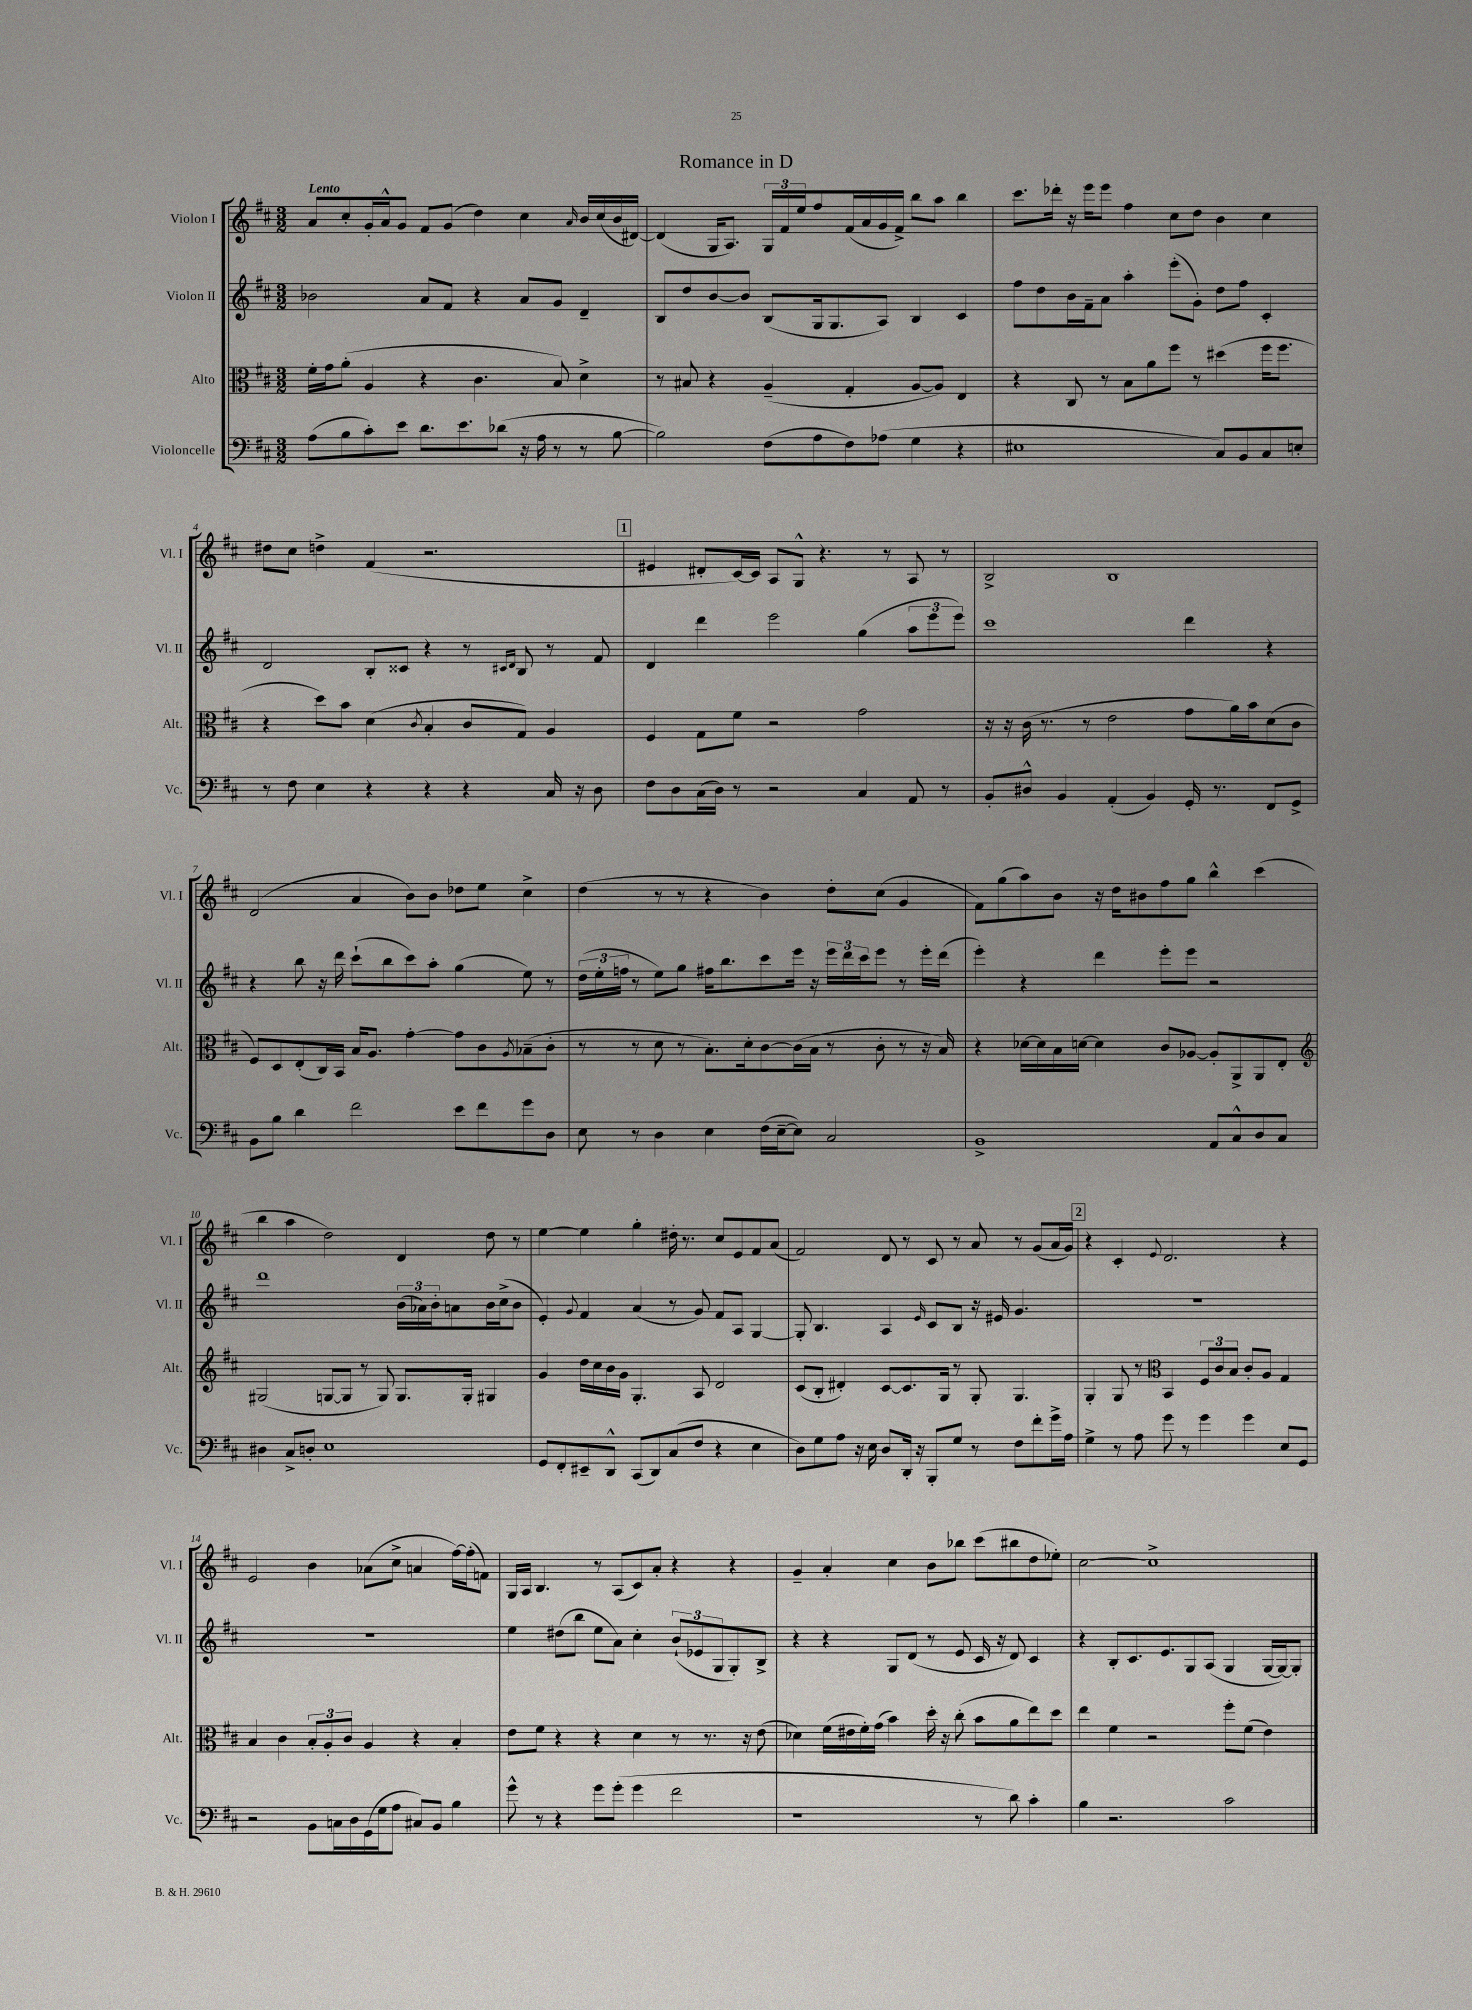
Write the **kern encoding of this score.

**kern	**kern	**kern	**kern
*part4	*part3	*part2	*part1
*staff4	*staff3	*staff2	*staff1
*I"Violoncelle	*I"Alto	*I"Violon II	*I"Violon I
*I'Vc.	*I'Alt.	*I'Vl. II	*I'Vl. I
*clefF4	*clefC3	*clefG2	*clefG2
*k[f#c#]	*k[f#c#]	*k[f#c#]	*k[f#c#]
*M3/2	*M3/2	*M3/2	*M3/2
=1	=1	=1	=1
!	!	!	!LO:TX:a:B:t=Lento
(8A\L	16f#'\LL	2b-X\	8a/L
.	16g\J	.	.
8B\	(8a'\J	.	8cc#'/
8c#'\)	4A/	.	16g'/L
.	.	.	16a^^/J
8e\J	.	.	8g/J
8.d\L	4r	8a/L	8f#/L
.	.	8f#/J	(8g/J
8.e\	.	.	.
.	4.c#\	4r	4dd\)
(8d-X\J	.	.	.
16r	.	8a/L	4cc#\
16A\	.	.	.
8r	8B/)	8g/J	.
.	.	.	16qqa/
8r	4d^\	4d~/	16b/LL
.	.	.	(16cc#/
[8B\	.	.	16b/
.	.	.	[16d#X/JJ)
=2	=2	=2	=2
2B\])	8r	8B/L	(4d#/]
.	8B#X/	8dd/	.
.	4r	[8b/	16G/KL
.	.	.	8.A/J)
.	.	8b/J]	.
(8F#\L	(4A~/	(8B/L	24G/LL
.	.	.	24f#/
.	.	.	24ee/J
8A\	.	16G/k	8ff#/
.	.	8.G/	.
8F#\)	4G'/	.	(16f#/L
.	.	.	16a/
(8A-X\J	.	8A/J)	16g/
.	.	.	16f#^/JJ)
4G\	[8A/L	4B/	8bb\L
.	8A/J])	.	8aa\J
4r	4E/	4c#/	4bb\
=3	=3	=3	=3
1E#X	4r	8ff#\L	8.ccc#\L
.	.	8dd\	.
.	.	.	16ddd-X'\Jk
.	8C#/	16b\L	16r
.	.	16f#~\J	16eee\KL
.	8r	8a\J	8eee\J
.	8B\L	4aa'\	4ff#\
.	8a\	.	.
.	8ff#\J	(8eee'\L	8cc#\L
.	8r	8g'\J)	8dd\J
8C#/L)	(4dd#X\	8dd\L	4b\
8BB/	.	8ff#\J	.
8C#/	16ff#\KL	4c#'/	4cc#\
.	8.ff#\J	.	.
8En'/J	.	.	.
!!LO:LB:g=z
=4	=4	=4	=4
8r	4r	2d/	8dd#X\L
8F#\	.	.	8cc#\J
4E\	8dd\L)	.	4ddn^\
.	8b\J	.	.
4r	(4d\	8B'/L	(4f#/
.	.	8c##X/J	.
.	8qc#/	.	.
4r	4B'/	4r	2.r
4r	8c#/L	8r	.
.	.	16qqc#X/LL	.
.	.	16qqd/JJ	.
.	8G/J)	8B/	.
16C#/	4A/	8r	.
16r	.	.	.
8D\	.	8f#/	.
!!LO:REH:place=s1:t=1
=5	=5	=5	=5
8F#\L	4F#/	4d/	4e#X/
8D\	.	.	.
(16C#\L	8G\L	4ddd\	8d#X'/L
16D\JJ)	.	.	.
8r	8f#\J	.	[16c#/L)
.	.	.	16c#/JJ]
2r	2r	2eee\	8A/L
.	.	.	8G^^/J
.	.	.	4.r
4C#/	2g\	(4gg\	.
.	.	.	8r
8AA/	.	12aa\L	8A/
.	.	12eee\	.
8r	.	.	8r
.	.	12eee\J)	.
=6	=6	=6	=6
8BB'/L	16r	1ccc#	2B^/
.	16r	.	.
8D#X^^/J	(16c#\	.	.
.	8.r	.	.
4BB/	.	.	.
.	8r	.	.
(4AA'/	2e\	.	1B
4BB/)	.	.	.
16GG'/	8g\L	4ddd\	.
8.r	.	.	.
.	16a\L)	.	.
.	16b\J	.	.
8FF#/L	(8d\	4r	.
8GG^/J	8c#\J	.	.
!!LO:LB:g=z
=7	=7	=7	=7
8BB\L	8F#/L)	4r	(2d/
8B\J	8D/	.	.
4d\	(8E'/	8bb\	.
.	16C#/L)	16r	.
.	16BB/JJ	16ddd\	.
2f#\	16B/KL	(8ccc#`\L	4a/
.	8.A/J	.	.
.	.	8bb\	.
.	[4g'\	8ccc#\)	8b\L)
.	.	8aa'\J	8b\J
8e\L	8g\L]	(4gg\	8dd-X\L
8f#\	8c#\	.	8ee\J
.	8qA/	.	.
8g\	(8B-X~\	8ee\)	4cc#^\
8D\J	8c#'\J	8r	.
=8	=8	=8	=8
8E\	8r	(24dd\LL	(4dd\
.	.	24ee'\	.
.	.	24ffn\JJ	.
8r	8r	8r	.
4D\	8d\	8ee\L)	8r
.	8r	8gg\J	8r
4E\	8.B'\L)	16ff#X\KL	4r
.	.	8.bb\	.
.	16d'\k	.	.
(16F#\LL	[8c#\	8ccc#\	4b\)
[16E~\J	.	.	.
8E\J])	(16c#\L]	16eee\Jk	.
.	16B\JJ	16r	.
2C#/	8r	24eee\LL	8dd'\L
.	.	24ddd\	.
.	.	24ccc#\J	.
.	8c#'\	8eee\J	(8cc#\J
.	8r	8r	4g/
.	16r	16eee'\LL	.
.	16B/)	(16ddd\JJ	.
=9	=9	=9	=9
1BB^	4r	4eee'\)	8f#\L)
.	.	.	(8gg\
.	[16d-X\LL	4r	8aa\)
.	16d-\]	.	.
.	16B\	.	8b\J
.	[16dn\JJ	.	.
.	4d\]	4ddd\	16r
.	.	.	16dd\KL
.	.	.	8b#X\
.	8c#/L	8eee'\L	8ff#\
.	[8A-X/J	8eee\J	8gg\J
8AA/L	8A-'/L]	2r	4bb^^\
8C#^^/	8AA^/	.	.
8D/	8AA/	.	(4ccc#\
8C#/J	8E'/J	.	.
!!LO:LB:g=z
=10	=10	=10	=10
*	*clefG2	*	*
4D#X\	(2G#X/	1ddd	4bb\
8C#^/L	.	.	4aa\
8Dn'/J	.	.	.
1E	[8Gn/L	.	2dd\)
.	8G/J]	.	.
.	8r	.	.
.	8G/)	.	.
.	8.G/L	(24b\LL	4d/
.	.	24a-X\)	.
.	.	24b'\J	.
.	.	8an\	.
.	16G'/Jk	.	.
.	4G#X/	16b\L	8dd\
.	.	(16cc#^\J	.
.	.	8b\J	8r
=11	=11	=11	=11
8GG/L	4g/	4e'/)	[4ee\
8FF#'/	.	.	.
.	.	8qqg/	.
8EE#X~/	16dd\LL	4f#/	4ee\]
.	16cc#\	.	.
8DD^^/J	16b\	.	.
.	16g\JJ	.	.
(8CC#/L	4.G'/	(4a/	4gg'\
8DD/)	.	.	.
(8C#/	.	8r	16dd#X'\
.	.	.	8.r
8F#/J	8A/	8g/)	.
4r	2d/	8f#/L	8cc#/L
.	.	8A/J	8e/
4E\	.	[4G/	8f#/
.	.	.	(8a/J
=12	=12	=12	=12
8D\L)	(8c#/L	8G'/]	2f#/)
8G\	8B'/J	4.B/	.
8A\J	4d#X'/)	.	.
16r	.	.	.
16E\	.	.	.
8D/L	[8c#/L	4A/	8d/
16DD'/Jk	8.c#/]	.	8r
16r	.	.	.
.	.	16qqe/	.
8BBB'/L	.	8c#/L	8c#/
.	16G/Jk	.	.
8G/J	8r	8B/J	8r
8r	8G'/	16r	8a/
.	.	16e#X/	.
8F#\L	4.G/	4.g/	8r
8f#'\	.	.	(8g/L
16g^\L	.	.	16a/L
16A\JJ	.	.	16g/JJ)
!!LO:REH:place=s1:t=2
=13	=13	=13	=13
4G^\	4G'/	1.r	4r
8r	8G/	.	4c#'/
8A\	8r	.	.
*	*clefC3	*	*
.	.	.	8qqe/
8g\	4BB/	.	2.d/
8r	.	.	.
4g\	12F#/L	.	.
.	12c#/	.	.
.	12B/J	.	.
4g\	8c#'/L	.	.
.	8A/J	.	.
8E/L	4G/	.	4r
8GG/J	.	.	.
!!LO:LB:g=z
=14	=14	=14	=14
2r	4B/	1.r	2e/
.	4c#\	.	.
8BB\L	12B'/L	.	4b\
.	12A'/	.	.
16Cn\L	.	.	.
.	12c#/J	.	.
16D\	.	.	.
(16GG\	4A/	.	(8a-X\L
16G\J	.	.	.
8A\J	.	.	8cc#^\J
8C#X/L)	4r	.	4an/
8BB/J	.	.	.
4B\	4B'/	.	[16ff#\LL)
.	.	.	(16ff#'\J]
.	.	.	8fn\J)
=15	=15	=15	=15
8g^^\	8e\L	4ee\	16G/LL
.	.	.	16A/JJ
8r	8f#\J	.	4.B/
4r	4r	(8dd#X\L	.
.	.	8bb\J	.
8g\L	4r	8ee\L	8r
(8g'\J	.	8a\J)	(8A/L
4g\	4d\	4cc#'\	8c#/)
.	.	.	8a'/J
2f#\	8r	(12b`/L	4r
.	.	12e-X/	.
.	8.r	.	.
.	.	12G/	.
.	.	8G'/)	4r
.	16r	.	.
.	(8e\	8B^/J	.
=16	=16	=16	=16
1r	4d-X\)	4r	4g~/
.	(16f#\LL	4r	4a'/
.	16e#X\	.	.
.	16f#'\)	.	.
.	(16g\JJ	.	.
.	4b\)	8G/L	4cc#\
.	.	(8d/J	.
.	16dd'\	8r	8b\L
.	16r	.	.
.	(8cc#'\	8e/	8bb-X\J
8r	8b\L	16c#/	(8ccc#\L
.	.	16r	.
8d\)	8a\	8d/)	8bb#X\
4c#'\	8ee\)	4c#/	8dd\
.	8dd\J	.	8ee-X'\J)
=17	=17	=17	=17
4B\	4ee\	4r	[2cc#\
2.r	4f#\	8B'/L	.
.	.	8.c#/	.
.	2r	.	1cc#^]
.	.	8.e/	.
.	.	8G/	.
.	.	(8A/J	.
2c#\	8ff#'\L	4G/	.
.	(8f#\J	.	.
.	4e\)	[16G/LL	.
.	.	16G/J_)	.
.	.	8G'/J]	.
==	==	==	==
*-	*-	*-	*-
